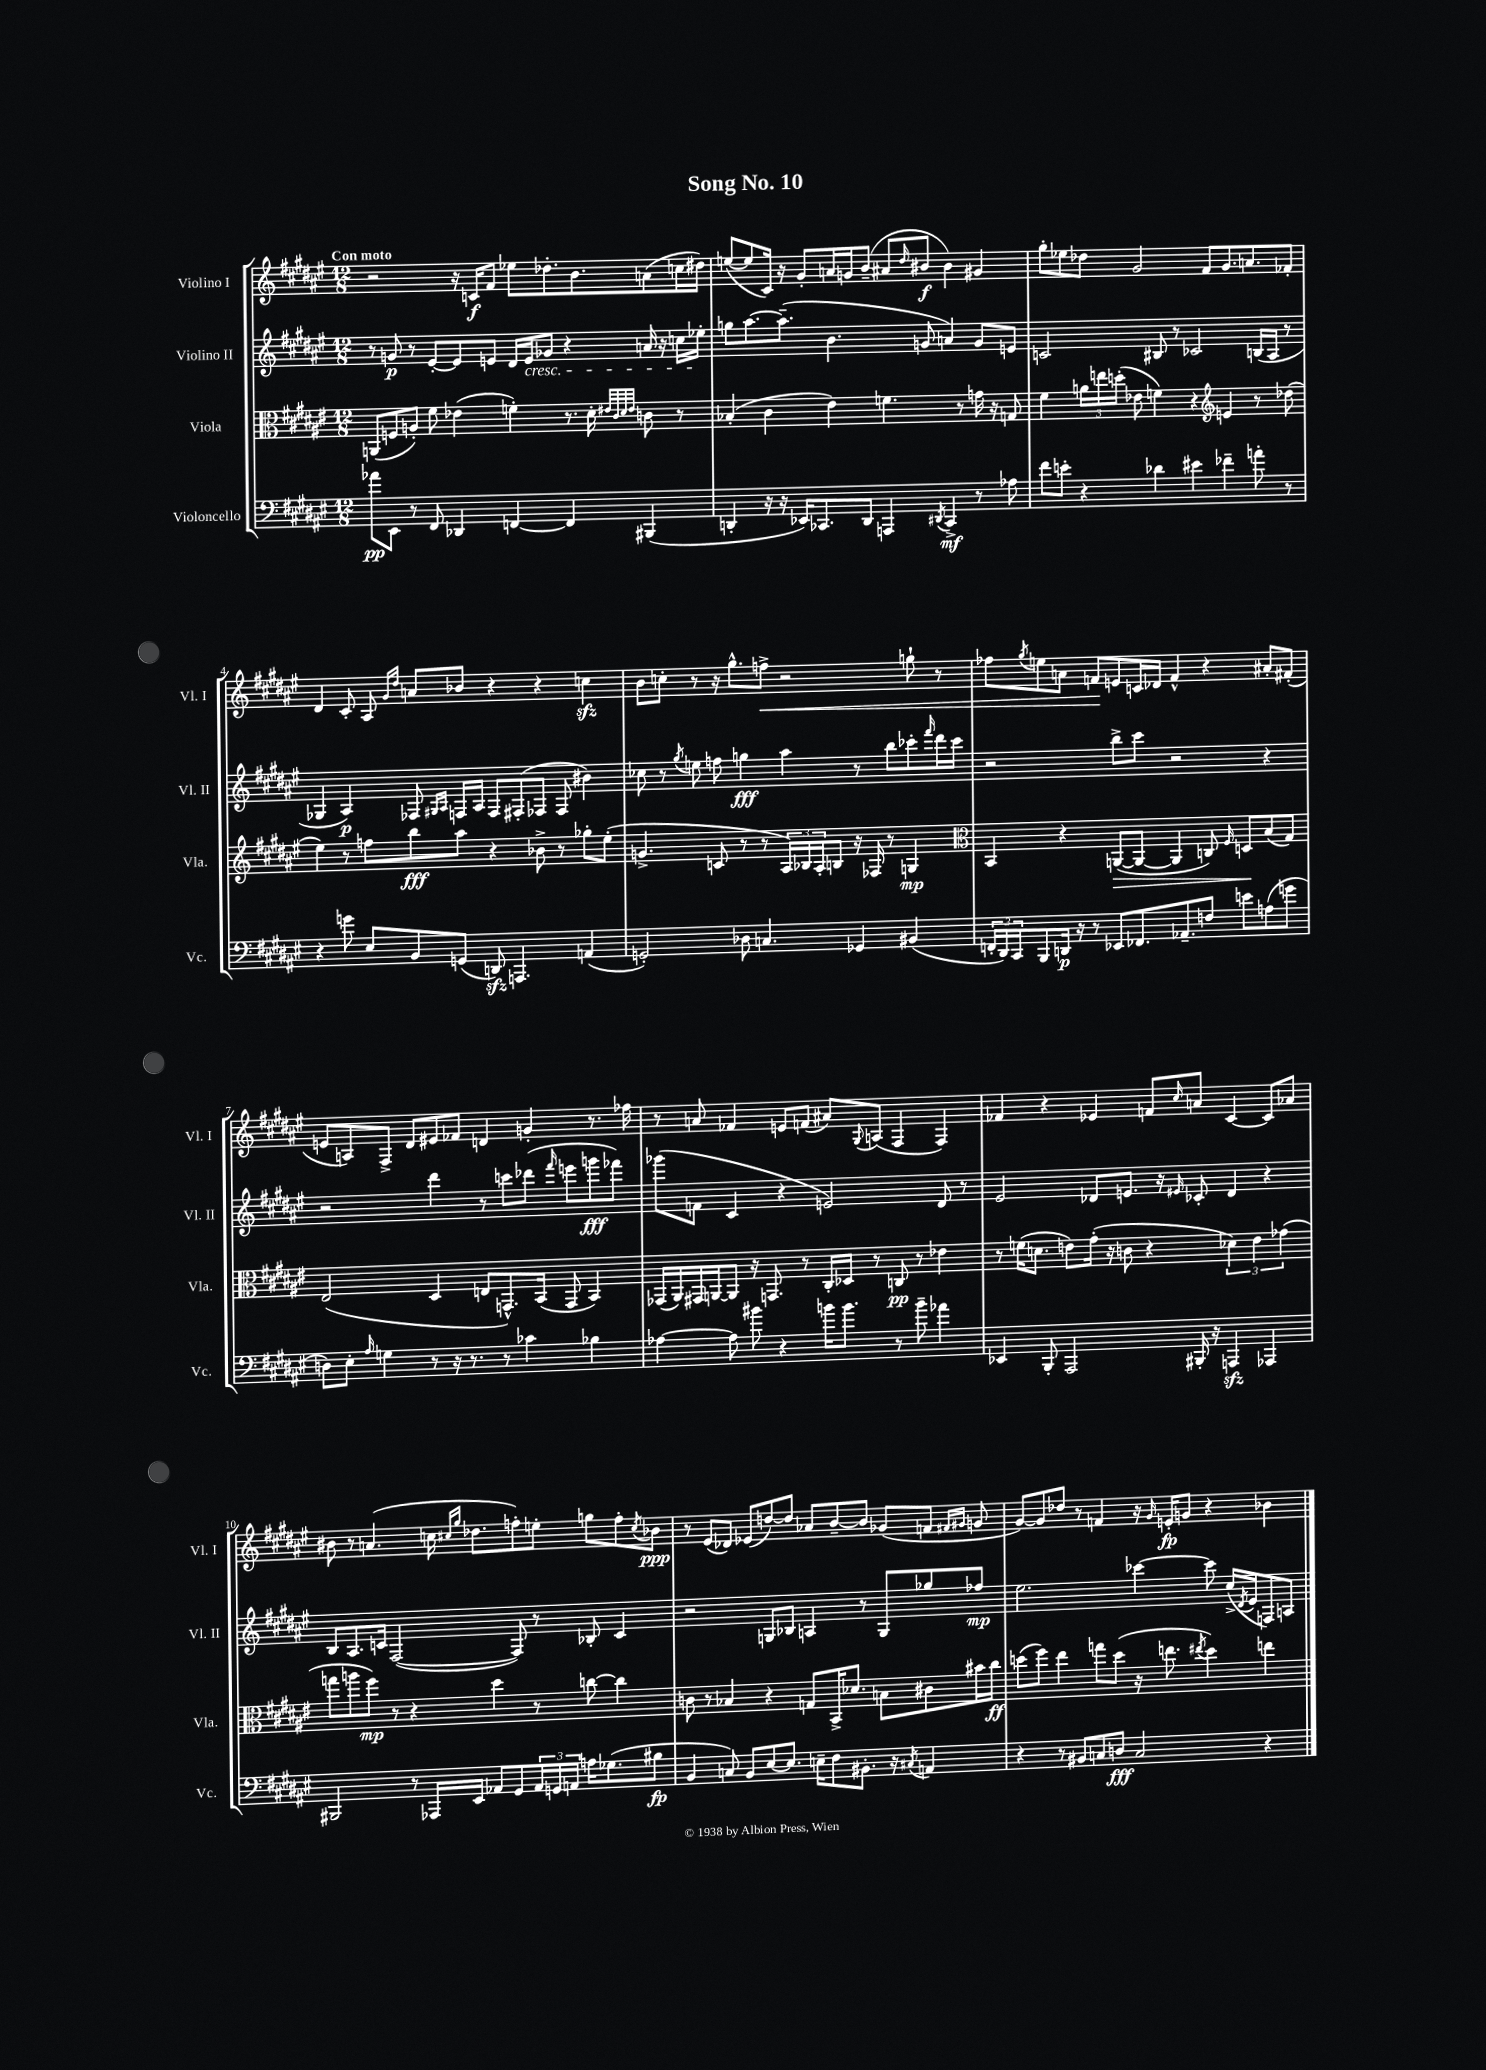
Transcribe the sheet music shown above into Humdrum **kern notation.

**kern	**dynam	**kern	**dynam	**kern	**dynam	**kern	**dynam
*part4	*part4	*part3	*part3	*part2	*part2	*part1	*part1
*staff4	*staff4	*staff3	*staff3	*staff2	*staff2	*staff1	*staff1
*I"Violoncello	*	*I"Viola	*	*I"Violino II	*	*I"Violino I	*
*I'Vc.	*	*I'Vla.	*	*I'Vl. II	*	*I'Vl. I	*
*clefF4	*	*clefC3	*	*clefG2	*	*clefG2	*
*k[f#c#g#d#a#e#]	*	*k[f#c#g#d#a#e#]	*	*k[f#c#g#d#a#e#]	*	*k[f#c#g#d#a#e#]	*
*M12/8	*	*M12/8	*	*M12/8	*	*M12/8	*
=1	=1	=1	=1	=1	=1	=1	=1
!	!	!	!	!	!	!LO:TX:a:B:t=Con moto	!
8a-X\L	pp	(8AAn/L	.	8r	.	2r	.
8EE#\J	.	8Fn/	.	8gn/	p	.	.
8r	.	8An'/J)	.	8r	.	.	.
8FF#/	.	8f#\	.	[8e#'/L	.	.	.
4DD-X/	.	(4e-X\	.	8e#/]	.	16r	.
.	.	.	.	.	.	16cn/KL	f
.	.	.	.	8en/J	.	8f#/J	.
[4FFn/	.	4fn'\)	.	16d#/LL	.	8ee-X\L	.
!	!	!	!	!LO:TX:b:i:t=cresc.	!	!	!
.	.	.	.	16e/J	.	.	.
.	.	.	.	8g-X/J	.	8.dd-X'\	.
4FF/]	.	8.r	.	4r	.	.	.
.	.	.	.	.	.	8.b\	.
.	.	16d#'\	.	.	.	.	.
.	.	32qqe#X/LLL	.	.	.	.	.
.	.	32qqc#/	.	.	.	.	.
.	.	32qqd#/	.	.	.	.	.
.	.	32qqe#/JJJ	.	.	.	.	.
(4BBB#X/	.	8cn\	.	16an/	.	(8an\	.
.	.	.	.	16r	.	.	.
.	.	8r	.	16ccn\LL	.	16ccn\L	.
.	.	.	.	16ee-X'\JJ	.	16dd#X\JJ)	.
=2	=2	=2	=2	=2	=2	=2	=2
4DDn'/	.	(4B-X'/	.	8ggn\L	.	([8een/L	.
.	.	.	.	[8.aa#\	.	8ee/]	.
16r	.	4c#\	.	.	.	16c#/Jk)	.
16r	.	.	.	(8.aa#~\J]	.	16r	.
16EE-X/KL)	.	.	.	.	.	8g#'/L	.
8.CC-X/	.	.	.	.	.	.	.
.	.	4e#\)	.	4.b\	.	16an/L	.
.	.	.	.	.	.	16gn/J	.
8DD/J	.	.	.	.	.	(8b~/J	.
4AAAn/	.	4.fn\	.	.	.	8a#X/L	.
.	.	.	.	.	.	16qqdd#/	.
.	.	.	.	8gn/	.	8b#X/J	f
8qDD#X/	.	.	.	.	.	.	.
4CC-^/	mf	.	.	4an/)	.	4b#\)	.
.	.	8r	.	.	.	.	.
8r	.	16gn\	.	8g/L	.	4g#X/	.
.	.	16r	.	.	.	.	.
8A-X\	.	8Gn/	.	8en/J	.	.	.
=3	=3	=3	=3	=3	=3	=3	=3
8f#\L	.	4f#\	.	2cn/	.	8gg#'\L	.
8en'\J	.	.	.	.	.	8ee-X\	.
4r	.	24an\LL	.	.	.	8dd-X\J	.
.	.	24een\	.	.	.	.	.
.	.	(24ddn'\JJ	.	.	.	.	.
.	.	8e-X\	.	.	.	2g#/	.
4d-X\	.	4fn\)	.	8B#X/	.	.	.
.	.	.	.	8r	.	.	.
4e#X\	.	4r	.	2c-X/	.	.	.
.	.	.	.	.	.	8f#/L	.
*	*	*clefG2	*	*	*	*	*
4f-X~\	.	4en/	.	.	.	8.g#/	.
.	.	.	.	.	.	8.an/	.
8an'\	.	8r	.	(16Bn/LL	.	.	.
.	.	.	.	16A#/JJ	.	.	.
8r	.	(8dd-X\	.	8r	.	8f-X'/J	.
!!LO:LB:g=z
=4	=4	=4	=4	=4	=4	=4	=4
4r	.	4ee#\)	.	4G-X/	.	4d#/	.
8gn\	.	8r	.	4A#/)	p	8c#'/	.
8E#/L	.	8ffn\L	.	.	.	8A#/	.
.	.	.	.	.	.	16qqg#/LL	.
.	.	.	.	.	.	16qqdd#/JJ	.
8BB/	.	8bb\	fff	8F-X/	.	8an/L	.
.	.	.	.	16qqG#X/LL	.	.	.
.	.	.	.	16qqA#/JJ	.	.	.
(8GGn/J	.	8aa#\J	.	16Fn/LL	.	8b-X/J	.
.	.	.	.	16A#/JJ	.	.	.
8DDnzz/)	.	4r	.	8F/L	.	4r	.
4.AAAn/	.	.	.	(8F#X'/	.	.	.
.	.	8b-X^\	.	8F-X/J	.	4r	.
.	.	8r	.	8F-/	.	.	.
(4AAn/	.	8gg-X'\L	.	4b#X\)	.	4ccnzz\	.
.	.	(8ee#'\J	.	.	.	.	.
=5	=5	=5	=5	=5	=5	=5	=5
2GGn'/)	.	4.gn^/	.	8cc-X\	.	8b\L	.
.	.	.	.	8r	.	8ccn'\J	.
.	.	.	.	8qgg#/	.	.	.
.	.	.	.	8een\	.	8r	.
.	.	8cn/	.	8ffn\	.	16r	.
.	.	.	.	.	.	8.gg#^^\L	.
8D-X\	.	8r	.	4ggn\	fff	.	.
!	!	!	!	!	!	!	!LO:HP:b
4.Cn/	.	8r	.	.	.	8ffn^\J	<
.	.	24A#/LL)	.	4aa#\	.	2r	.
.	.	24B-X/	.	.	.	.	.
.	.	24A#'/J	.	.	.	.	.
.	.	8Bn/J	.	.	.	.	.
4GG-X/	.	16r	.	8r	.	.	.
.	.	16F-X/	.	.	.	.	.
.	.	8r	.	8bb\L	.	.	.
(4BB#X/	.	4Gn/	mp	8ccc-X'\	.	8ggn`\	.
.	.	.	.	16qqfff#/	.	.	.
.	.	.	.	16ddd#\L	.	8r	.
.	.	.	.	16ccc-\JJ	.	.	.
=6	=6	=6	=6	=6	=6	=6	=6
*	*	*clefC3	*	*	*	*	*
24FFn'/LL	.	4BB/	.	2r	.	8ff-X\L	.
24DD#/)	.	.	.	.	.	.	.
24CC#/J	.	.	.	.	.	.	.
.	.	.	.	.	.	8qgg#/	.
8BBB/	.	.	.	.	.	8een\	.
16DDn/Jk	p	4r	.	.	.	8an\J	.
16r	.	.	.	.	.	.	.
8r	.	.	.	.	.	8fn/L	.
!	!	!	!LO:HP:b	!	!	!	!
8EE-X/L	.	([8AAn/L	>	8bb^\L	.	8en/	[
8.FF-X/	.	8AA/J_	.	8ccc#\J	.	16cn/L	.
.	.	.	.	.	.	16d-X/JJ	.
.	.	4AA/]	.	2r	.	4f^^/	.
8.AA-X~/	.	.	.	.	.	.	.
8Fn/J	.	8Cn/)	.	.	.	4r	.
.	.	16qqF#/	.	.	.	.	.
8en\L	.	8Dn/L	.	.	.	.	.
(8An\	.	(8B/	]	4r	.	8a#X'/L	.
8gn\J	.	8G#/J)	.	.	.	(8f#X'/J	.
!!LO:LB:g=z
=7	=7	=7	=7	=7	=7	=7	=7
8Dn\L)	.	(2E#/	.	2r	.	8en/L	.
8E#'\J	.	.	.	.	.	8An/)	.
16qqA#/	.	.	.	.	.	.	.
4Gn\	.	.	.	.	.	8F#^/J	.
.	.	.	.	.	.	8d#/L	.
8r	.	4D#/	.	4ddd#\	.	8e#X/	.
16r	.	.	.	.	.	8f-X/J	.
8.r	.	.	.	.	.	.	.
.	.	8En/L	.	8r	.	4dn/	.
8r	.	8.GGn^^/)	.	8cccn\L	.	.	.
4c-X\	.	.	.	(8ddd-X\J	.	4gn'/	.
.	.	(16BB/Jk	.	.	.	.	.
.	.	.	.	16qqfff#/	.	.	.
.	.	8GG/	.	8eeen\L	.	.	.
4B-X\	.	4BB/)	.	8gggn\	fff	8.r	.
.	.	.	.	8fff-X\J)	.	.	.
.	.	.	.	.	.	16ff-X\	.
=8	=8	=8	=8	=8	=8	=8	=8
[4A-X\	.	(16GG-X/LL	.	(8ggg-X\L	.	8r	.
.	.	16AA#/)	.	.	.	.	.
.	.	16GG#X/	.	8fn\J	.	8an/	.
.	.	[16AAn/J	.	.	.	.	.
8A-\]	.	8AA/J]	.	4c#/	.	4f-X/	.
8b#X\	.	16r	.	.	.	.	.
.	.	8.GGn/	.	.	.	.	.
4r	.	.	.	4r	.	8en/L	.
.	.	8r	.	.	.	(8fn/J	.
16bn\KL	.	16C#'/LL	.	2en/)	.	8a#X/L)	.
8.b\J	.	16D-X/JJ	.	.	.	.	.
.	.	.	.	.	.	8qqG#/	.
.	.	8r	.	.	.	(8An/J	.
8r	.	8Cn/	pp	.	.	4F#/	.
8b~\	.	8r	.	.	.	.	.
4a-X\	.	4e-X\	.	8d#/	.	4F#/)	.
.	.	.	.	8r	.	.	.
=9	=9	=9	=9	=9	=9	=9	=9
4EE-X/	.	8r	.	2e#/	.	4f-X/	.
.	.	(16fn\KL	.	.	.	.	.
.	.	8.dn\J	.	.	.	.	.
8BBB'/	.	.	.	.	.	4r	.
2AAA#/	.	8en\L)	.	.	.	.	.
.	.	(16g#'\Jk	.	8d-X/L	.	4e-X/	.
.	.	16r	.	.	.	.	.
.	.	8cn\	.	8.en/J	.	.	.
.	.	4r	.	.	.	8fn/L	.
.	.	.	.	16r	.	.	.
.	.	.	.	16qqe#X/	.	16qqcc#/	.
16BBB#X'/	.	.	.	8c-X'/	.	8an/J	.
16r	.	.	.	.	.	.	.
4AAAnzz/	.	6d-X\)	.	4d-/	.	[4c#/	.
.	.	6e\	.	.	.	.	.
4AAA-X/	.	.	.	4r	.	8c#/L]	.
.	.	(6g-X\	.	.	.	.	.
.	.	.	.	.	.	8a-X/J	.
!!LO:LB:g=z
=10	=10	=10	=10	=10	=10	=10	=10
2BBB#X/	.	8ggn\L	.	8B/L	.	8b#X\	.
.	.	8aan\	.	8.A#/	.	8r	.
.	.	8ff#\J)	mp	.	.	(4.an/	.
.	.	.	.	16cn/Jk	.	.	.
.	.	8r	.	([2F#/	.	.	.
8r	.	4r	.	.	.	.	.
16AAA-X/LL	.	.	.	.	.	16ccn\	.
.	.	.	.	.	.	16qqcc#X/LL	.
.	.	.	.	.	.	16qqgg#/JJ	.
16EE#/JJ	.	.	.	.	.	8.dd-X\L	.
8AA-X/L	.	4dd#\	.	.	.	.	.
8GG#/	.	.	.	8F#/])	.	8ffn'\)	.
24AA-/L	.	8r	.	8r	.	8een'\J	.
24GGn/	.	.	.	.	.	.	.
24AAn/JJ	.	.	.	.	.	.	.
16An\KL	.	[8ccn\	.	8B-X'/	.	8ggn\L	.
(8.G-X\	.	.	.	.	.	.	.
.	.	4cc\]	.	4c/	.	8ff'\	.
.	.	.	.	.	.	8qcc#/	.
8B#X\J	fp	.	.	.	.	8b-X\J	ppp
=11	=11	=11	=11	=11	=11	=11	=11
4BB/	.	8cn\	.	2r	.	8r	.
.	.	8r	.	.	.	(8e#/L	.
8Cn/)	.	4B-X/	.	.	.	8d-X/J)	.
8BB/L	.	.	.	.	.	(8e-X/L	.
[8E#/	.	4r	.	8Gn/L	.	[8ddn/)	.
8.E#/J]	.	.	.	8B-X/J	.	8dd/J]	.
.	.	8Gn/L	.	4An/	.	8a-X/L	.
16En~\KL	.	.	.	.	.	.	.
8F#\	.	16BB^/K	.	.	.	[8b~/	.
.	.	8.d-X/J	.	.	.	.	.
8.BB#X'\J	.	.	.	8r	.	8b/J]	.
.	.	8Bn\L	.	8G/L	.	(8g-X/L	.
16r	.	.	.	.	.	.	.
8qC#X/	.	.	.	.	.	.	.
4AAn/	.	8c#X\	.	8gg-X/	.	8fn/J	.
.	.	.	.	.	.	16qqf#X/LL	.
.	.	.	.	.	.	16qqg#X/JJ	.
.	.	16b#X\L	.	8ff-X/J	mp	8gn/	.
.	.	16cc#\JJ	ff	.	.	.	.
=12	=12	=12	=12	=12	=12	=12	=12
4r	.	(8ddn\L	.	2.ee#\	.	[8g#/L)	.
.	.	8ff#\J)	.	.	.	8g#/]	.
8r	.	4ee#\	.	.	.	8dd-X/J	.
8BB#X/L	.	.	.	.	.	8r	.
8Cn/	.	8ggn\L	.	.	.	4fn/	.
8Dn/J	fff	(8dd\J	.	.	.	.	.
2C/	.	16r	.	[4ccc-X\	.	16r	.
.	.	.	.	.	.	16qqg#/	.
.	.	8.een\	.	.	.	16en'/KL	fp
.	.	.	.	.	.	8gn/J	.
.	.	8qee#X/	.	.	.	.	.
.	.	4dd\)	.	8ccc-\]	.	4r	.
.	.	.	.	(16cc#^/LL	.	.	.
.	.	.	.	8qd#/	.	.	.
.	.	.	.	16e#/J	.	.	.
4r	.	4een\	.	8Fn/)	.	4b-X\	.
.	.	.	.	8An/J	.	.	.
==	==	==	==	==	==	==	==
*-	*-	*-	*-	*-	*-	*-	*-
